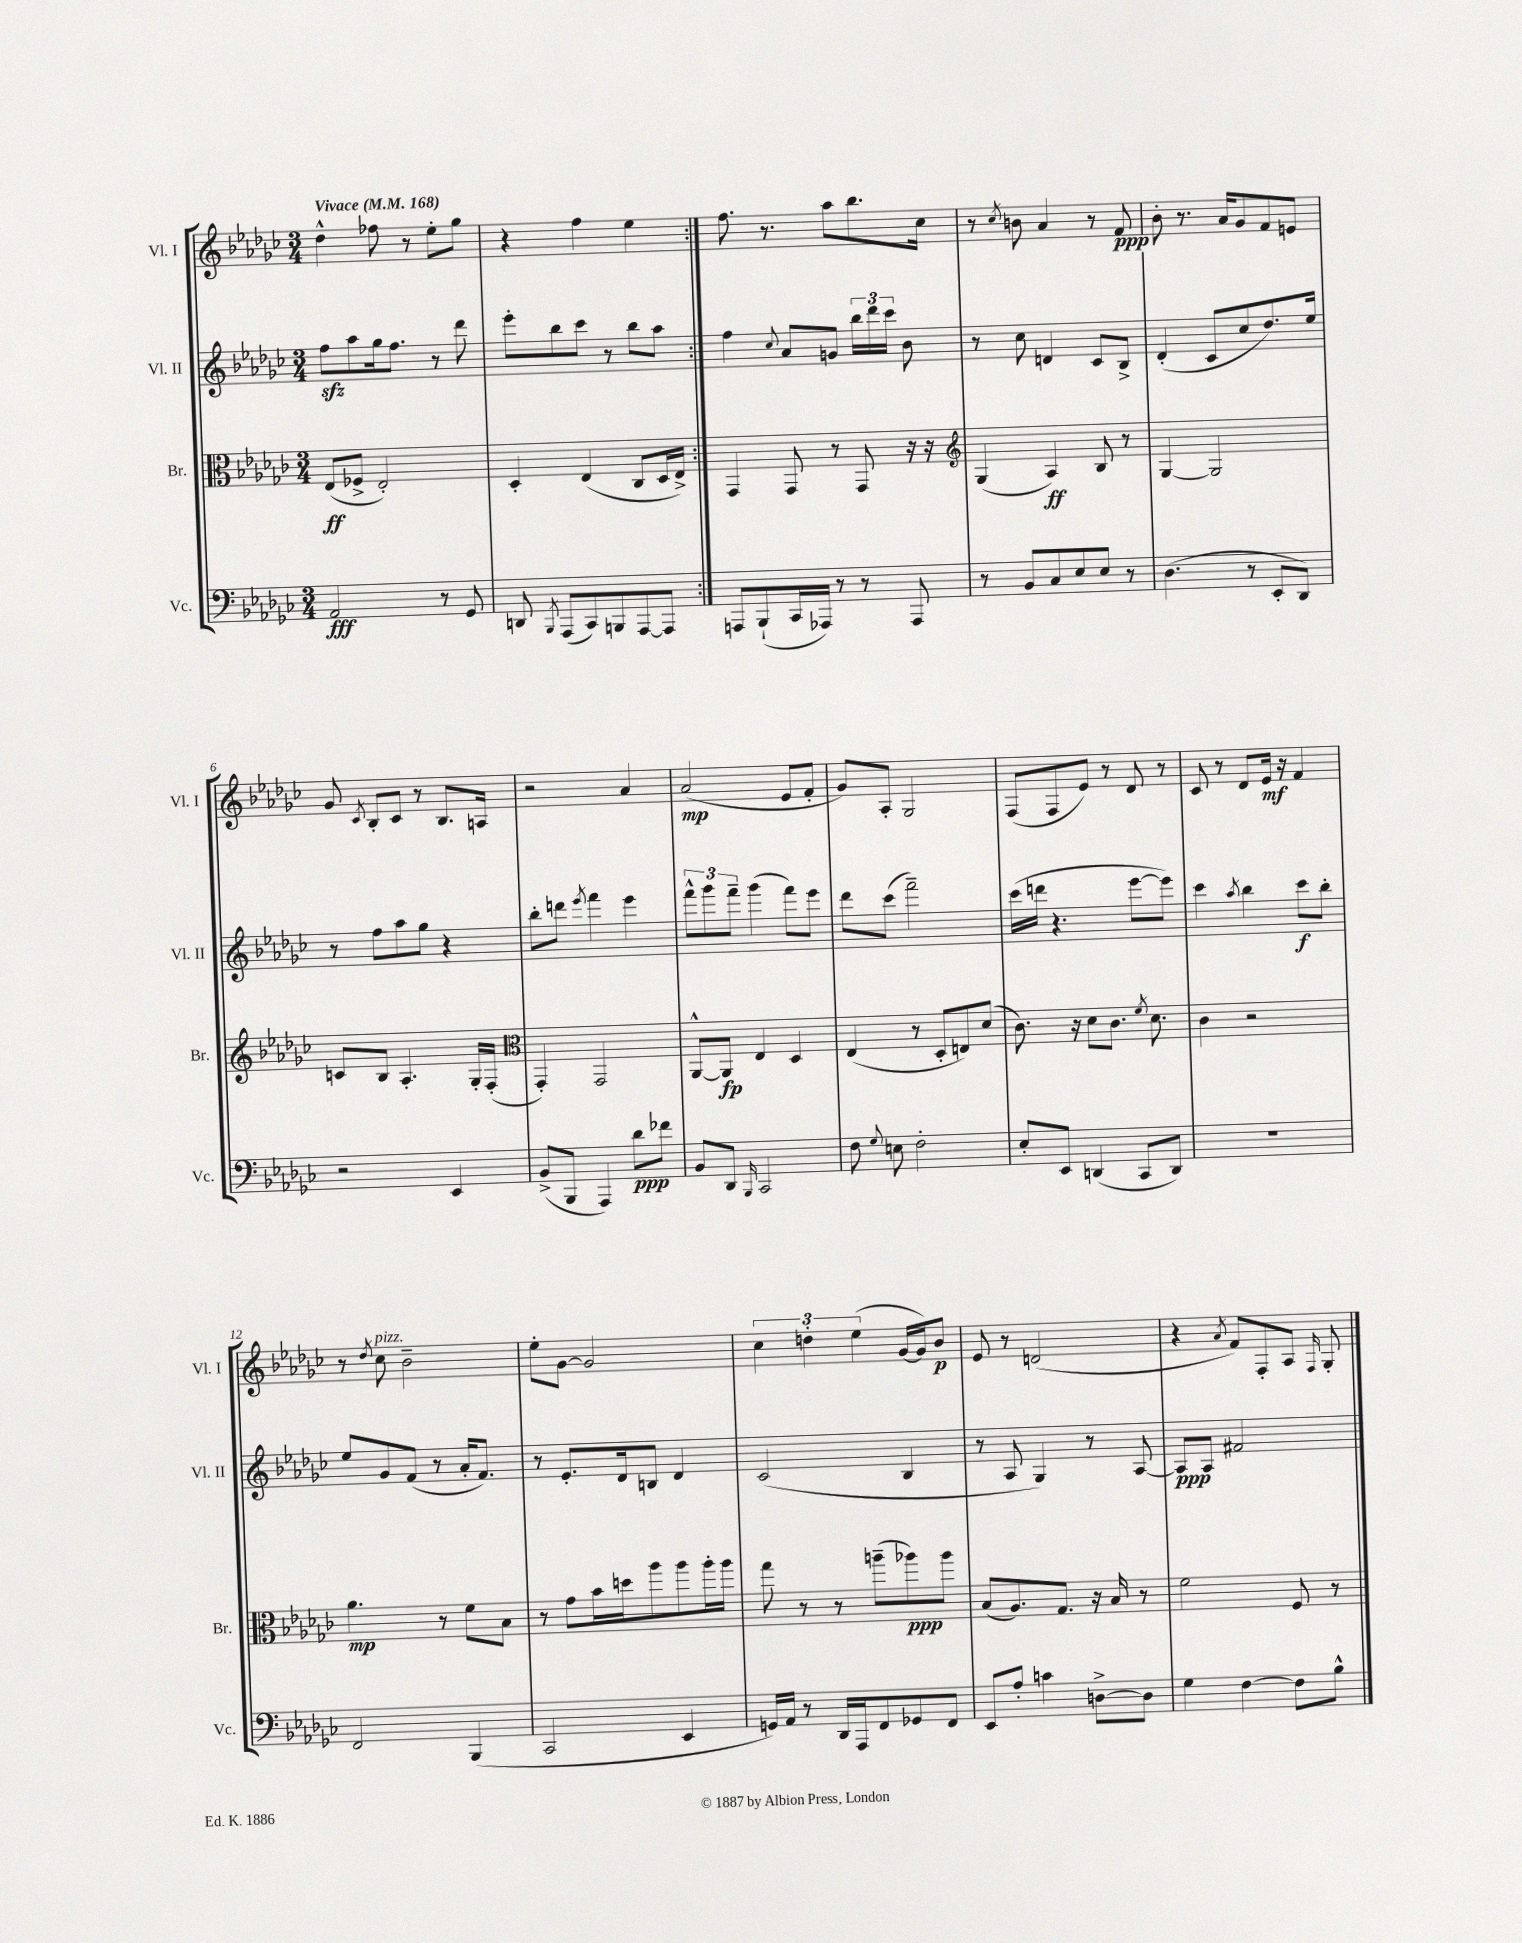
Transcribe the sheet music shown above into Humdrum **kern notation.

**kern	**kern	**kern	**kern
*staff4	*staff3	*staff2	*staff1
*clefF4	*clefC3	*clefG2	*clefG2
*k[b-e-a-d-g-c-]	*k[b-e-a-d-g-c-]	*k[b-e-a-d-g-c-]	*k[b-e-a-d-g-c-]
*M3/4	*M3/4	*M3/4	*M3/4
*MM168	*MM168	*MM168	*MM168
2AA-	(8E-	8ff	4dd-^^
.	8F-^	8aa-	.
.	2E-')	16gg-	8ff-
.	.	8.ff	.
.	.	.	8r
8r	.	8r	8ee-'
8GG-	.	8ddd-	8gg-
=	=	=	=
8DD	4D-'	8eee-'	4r
8qBBB-	.	.	.
(8AAA-	.	8bb-	.
8CC-)	(4E-	8ccc-	4ff
8BBB	.	8r	.
[8AAA-	8C-	8bb-	4ee-
8AAA-]	16D-	8aa-	.
.	16E-^)	.	.
=:|!	=:|!	=:|!	=:|!
8AAA	4GG-	4ff	8.ff
(8BBB-`	.	.	.
.	.	.	8.r
.	.	8qqcc-	.
16CC-	8GG-	8a-	.
16AAA-)	.	.	.
8r	8r	8g	8aa-
8r	8GG-	24bb-	8.bb-
.	.	24ddd-	.
.	.	24ccc-	.
8AAA-	16r	8b-	.
.	16r	.	16cc-
=	=	=	=
*	*clefG2	*	*
8r	(4G-	8r	8r
.	.	.	8qcc-
8BB-	.	8cc-	8b
8C-	4A-)	4d	4a-
8E-	.	.	.
8E-	8B-	8c-	8r
8r	8r	8B-^	8f
=	=	=	=
(4.D-	[4G-	(4d-'	8b-'
.	.	.	8.r
.	2G-]	8c-	.
.	.	.	16a-
8r	.	8cc-	8g-
8EE-'	.	8.dd-)	8f
8DD-)	.	.	8e
.	.	16ee-	.
=	=	=	=
2r	8c	8r	8g-
.	.	.	8qc-
.	8B-	8ff	8B-'
.	4.A-'	8aa-	8c-
.	.	8gg-	8r
4EE-	.	4r	8.B-
.	16G-'	.	.
.	(16F'	.	16A
=	=	=	=
*	*clefC3	*	*
(8BB-^	4GG-')	8bb-'	2r
8BBB-	.	8ddd	.
.	.	8qeee-	.
4AAA-)	2GG-	4fff	.
8d-	.	4eee-	4a-
8f-	.	.	.
=	=	=	=
8BB-	[8AA-^^	12fff^^	(2a-
.	.	12ggg-	.
8DD-	8AA-]	.	.
.	.	12fff~	.
16qqBBB-	.	.	.
2CC-	4E-	(4ggg-	.
.	4D-	8fff)	8e-
.	.	8eee-	8f'
=	=	=	=
8F	(4E-	8ddd-	8g-)
8qqG-	.	.	.
8E	.	(8ccc-	8A-'
2F'	8r	2fff~)	2G-
.	8D-'	.	.
.	8E)	.	.
.	(8d-	.	.
=	=	=	=
8E-'	8.c-)	(16ccc-	(8F
.	.	16ddd	.
8EE-	.	4.r	8F
.	16r	.	.
(4DD	8d-	.	8e-)
.	8.c-	.	8r
8CC-	.	[8eee-	8d-
.	8qf	.	.
.	8.d-	.	.
8DD)	.	8eee-])	8r
=	=	=	=
2.r	4c-	4ccc-	8c-
.	.	.	8r
.	.	8qaa-	.
.	2r	4bb-	8d-
.	.	.	16e-
.	.	.	16r
.	.	8ccc-	4f
.	.	8bb-'	.
=	=	=	=
2FF	4.a-	8ee-	8r
.	.	.	8qdd-
.	.	8g-	8cc-
.	.	(8f	2b-~
.	8r	8r	.
(4BBB-	8f	16a-'	.
.	.	8.f)	.
.	8B-	.	.
=	=	=	=
2CC-	8r	8r	8ee-'
.	8g-	8.e-'	[8g-
.	16b-	.	2g-]
.	16dd	16d-	.
.	8aa-	8B	.
4EE-	8aa-	4d-	.
.	16aa-'	.	.
.	16aa-	.	.
=	=	=	=
16GG)	8gg-	(2c-	6cc-
16AA-	.	.	.
8r	8r	.	.
.	.	.	6dd'
16DD-	8r	.	.
16AAA-	.	.	.
.	.	.	(6ee-
8FF	(8aa~	.	.
8GG-	8aa-)	4B-	[16g-
.	.	.	16g-])
8FF	8aa-	.	8b-
=	=	=	=
8EE-	(8B-	8r	8e-
8A-'	8.A-)	8A-	8r
4c	.	4G-)	(2d
.	8.G-	.	.
[8D^	16r	8r	.
.	16B-	.	.
8D]	8r	[8A-	.
=	=	=	=
4G-	2f	8A-]	4r
.	.	8A-	.
.	.	.	8qa-
[4F	.	2f#	8f)
.	.	.	8F'
8F]	8F	.	8A-
.	.	.	16qqF
8B-^^	8r	.	8G-'
==	==	==	==
*-	*-	*-	*-
